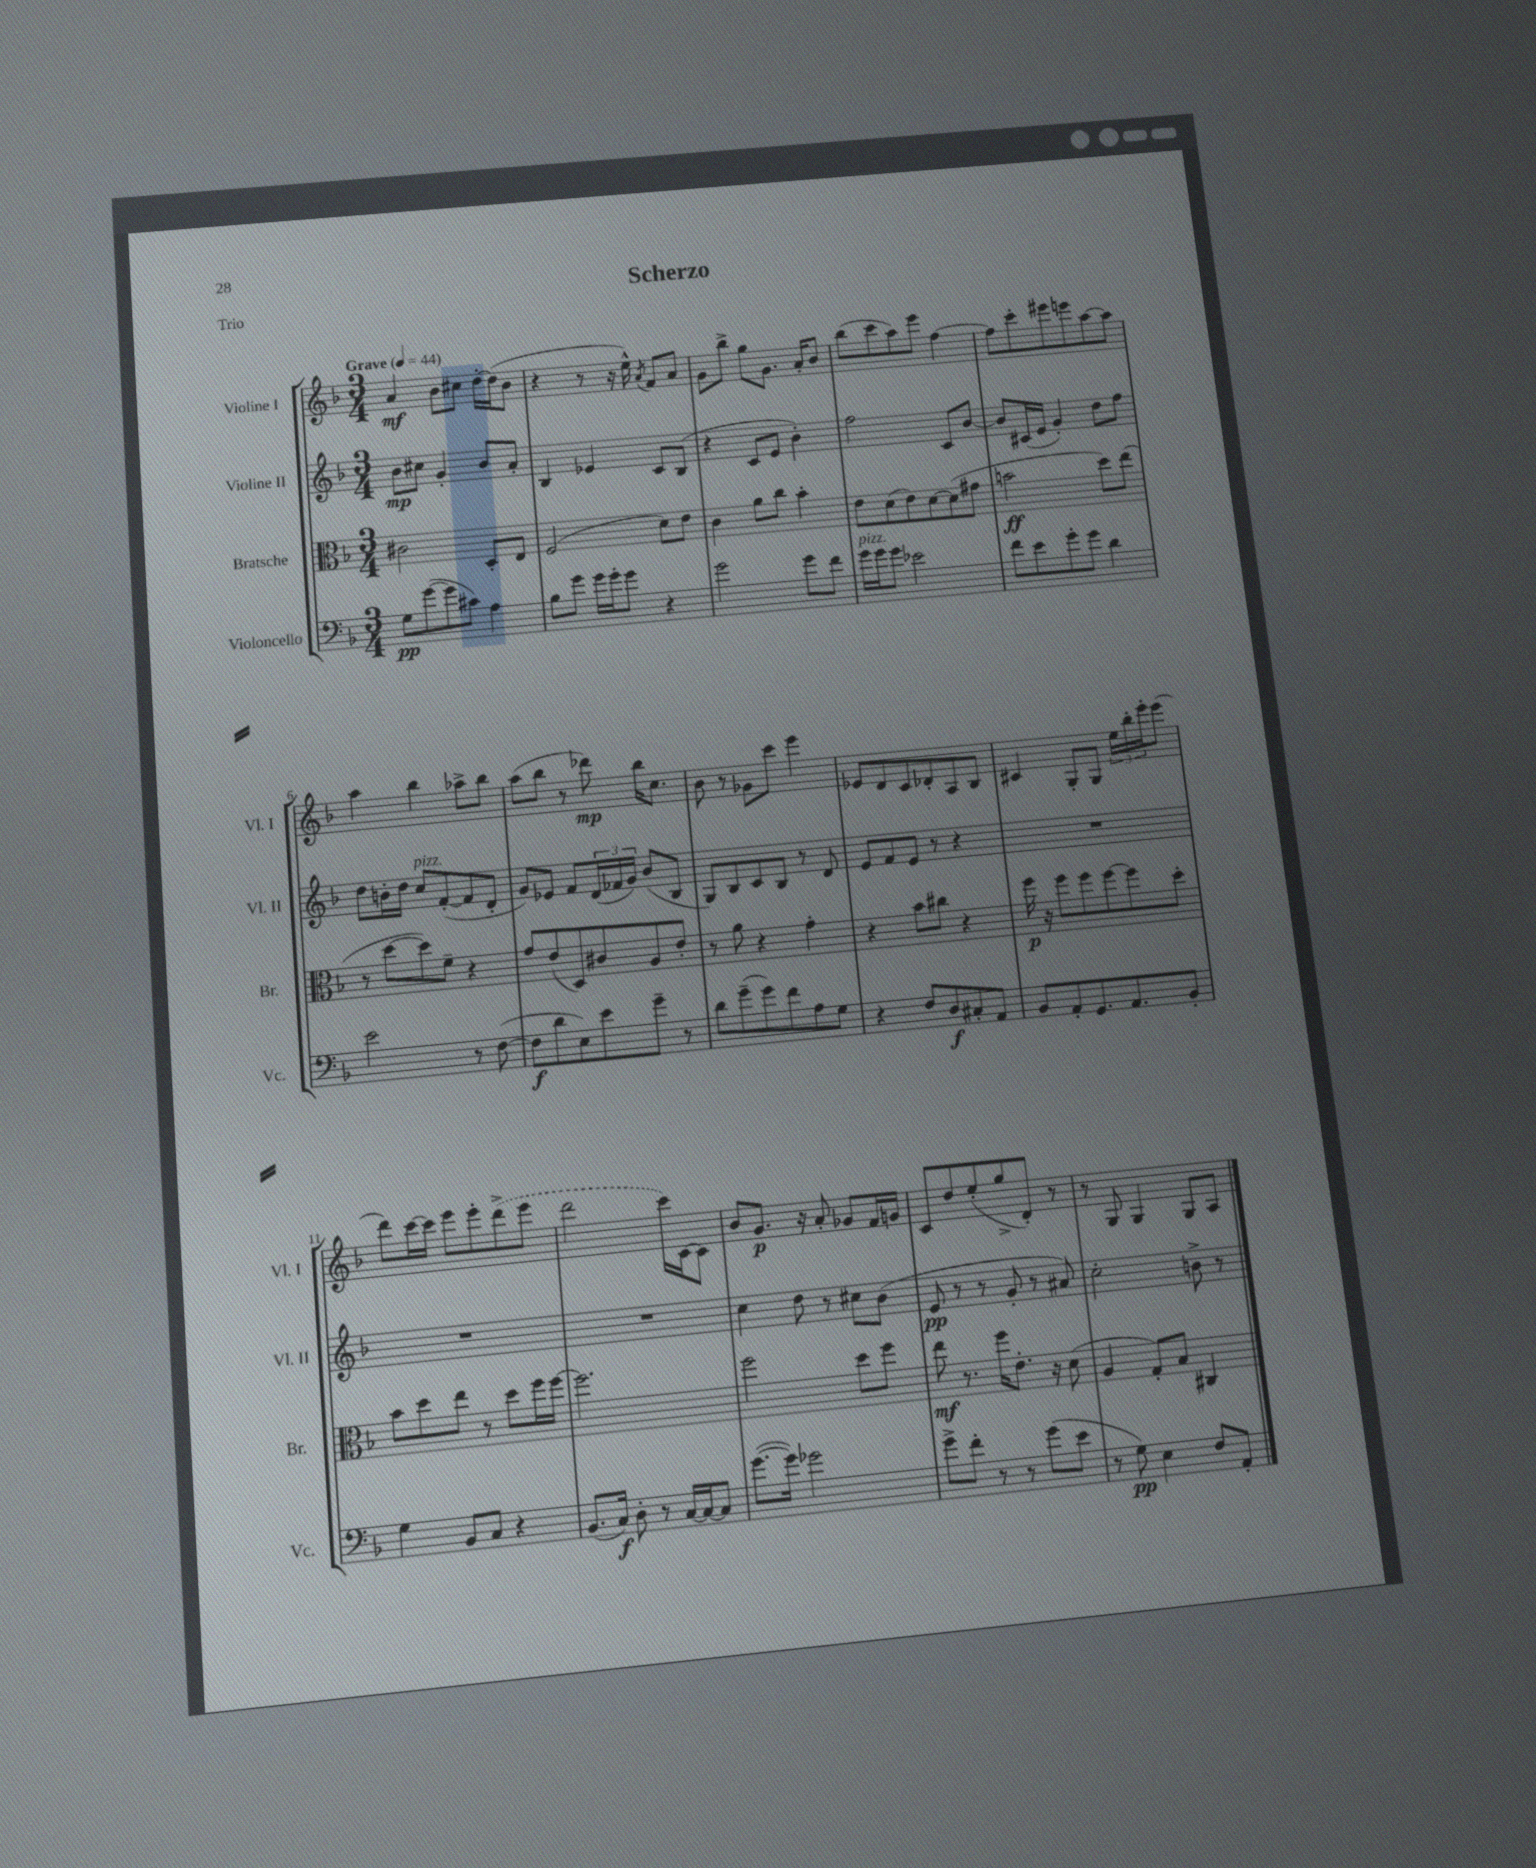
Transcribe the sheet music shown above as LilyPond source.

\header { title = "Scherzo" piece = "Trio" }
<<
\new StaffGroup <<
\new Staff = "s0" \with { instrumentName = "Violine I" shortInstrumentName = "Vl. I" } {
    \clef treble \key f \major \numericTimeSignature \time 3/4 \tempo "Grave" 4 = 44
    a'4\mf bes'8 cis''8 d''16~-. d''16( bes'8 |
    r4 r8 r16 e''16-^) \acciaccatura { a'8 } f'8 a'8 |
    g'8 bes''8-> g''8 g'8. a'16-. bes'8 |
    bes''8( c'''8 a''8) e'''8 f''4~ |
    f''8 c'''8-. eis'''8 e'''8 a''8~ a''8 |
    a''4 bes''4 aes''8-> bes''8 |
    a''8( bes''8 r8 des'''8\mp) bes''16 c''8. |
    bes'8 r8 ges'8 c'''8 e'''4 |
    ees'8 d'8 c'8 des'8-. a8 bes8 |
    cis'4 g8-. g8 \tuplet 3/2 { e''16 bes''16-. e'''16-. } e'''8( |
    d'''8) c'''16~ c'''16 e'''8 e'''8-. \once \slurDashed d'''8->( e'''8 |
    d'''2 c'''16) c'16~ c'8 |
    bes'8 g'8.\p r16 a'8-. ges'8 f'16 g'16 |
    c'8 d''8 e''8-.( g''8-> d'8-.) r8 |
    r8 g8 g4 g8 a8 \bar "|." |
}
\new Staff = "s1" \with { instrumentName = "Violine II" shortInstrumentName = "Vl. II" } {
    \clef treble \key f \major \numericTimeSignature \time 3/4
    bes'8\mp cis''8 g'4-. bes'8 a'8-. |
    bes4 ees'4 c'8 bes8( |
    r4 c'8 e'8 bes'4-.) |
    f''2 c'8 bes'8~ |
    bes'8 cis'16( e'16 g'4-.) d''8 f''8 |
    d''8 b'16-. d''16 c''8^\markup { \italic "pizz." } f'8~-.( f'8 d'8-. |
    g'8) ees'8 f'8 \tuplet 3/2 { d'16( fes'16 g'16) } bes'8( bes8 |
    g8) bes8 c'8 bes8 r8 d'8 |
    e'8 f'8 e'8 r8 r4 |
    R2. |
    R2. |
    R2. |
    c''4 d''8 r8 cis''8 bes'8( |
    e'8\pp r8 r8 g'8-. r8 ais'8) |
    c''2-. b'8-> r8 \bar "|." |
}
\new Staff = "s2" \with { instrumentName = "Bratsche" shortInstrumentName = "Br." } {
    \clef alto \key f \major \numericTimeSignature \time 3/4
    cis'2 d8-. e8 |
    f2( d'8) e'8 |
    c'4 a'8 c''8 bes'4-. |
    e'8 d'8( e'8) d'8~ d'8( gis'8 |
    b'2\ff d''8) e''8( |
    r8 d''8~ d''8) f'8-- r4 |
    g'8 e'8( d8) cis'8 a8 e'8-. |
    r8 a'8 r4 g'4-. |
    r4 bes'8 cis''8 r4 |
    f''16\p r16 f''8 f''8 f''8~ f''8 d''8-. |
    bes'8 d''8 e''8 r8 d''8 f''16 f''16~ |
    f''2. |
    f''2 d''8 f''8 |
    e''8\mf r8. f''16 e'8.-. r16 d'8( |
    a4 g8-.) bes8 cis4 \bar "|." |
}
\new Staff = "s3" \with { instrumentName = "Violoncello" shortInstrumentName = "Vc." } {
    \clef bass \key f \major \numericTimeSignature \time 3/4
    g8\pp g'8~( g'8 cis'8) a4 |
    bes8 g'8 g'16 g'16-. g'8 r4 |
    g'2 g'8 f'8 |
    g'16^\markup { \italic "pizz." } g'16 g'8 ees'2 |
    f'8 e'8 g'8-. g'8 d'4 |
    e'2 r8 f8~( |
    f8\f d'8 e8) e'8 g'8-- r8 |
    d'8 g'8--( g'8) f'8 a8 g8 |
    r4 f8 d8\f cis8-. a,8 |
    bes,8 a,8-. g,8. a,8. bes,8-. |
    g4 bes,8 c8 r4 |
    bes,8.( c16\f) d8-. r8 c16~ c16~ c8 |
    g'8.~( g'16) ges'2 |
    g'8-> f'8-. r8 r8 g'8( e'8 |
    r8 g8\pp) e4 f8 a,8-. \bar "|." |
}
>>
>>
